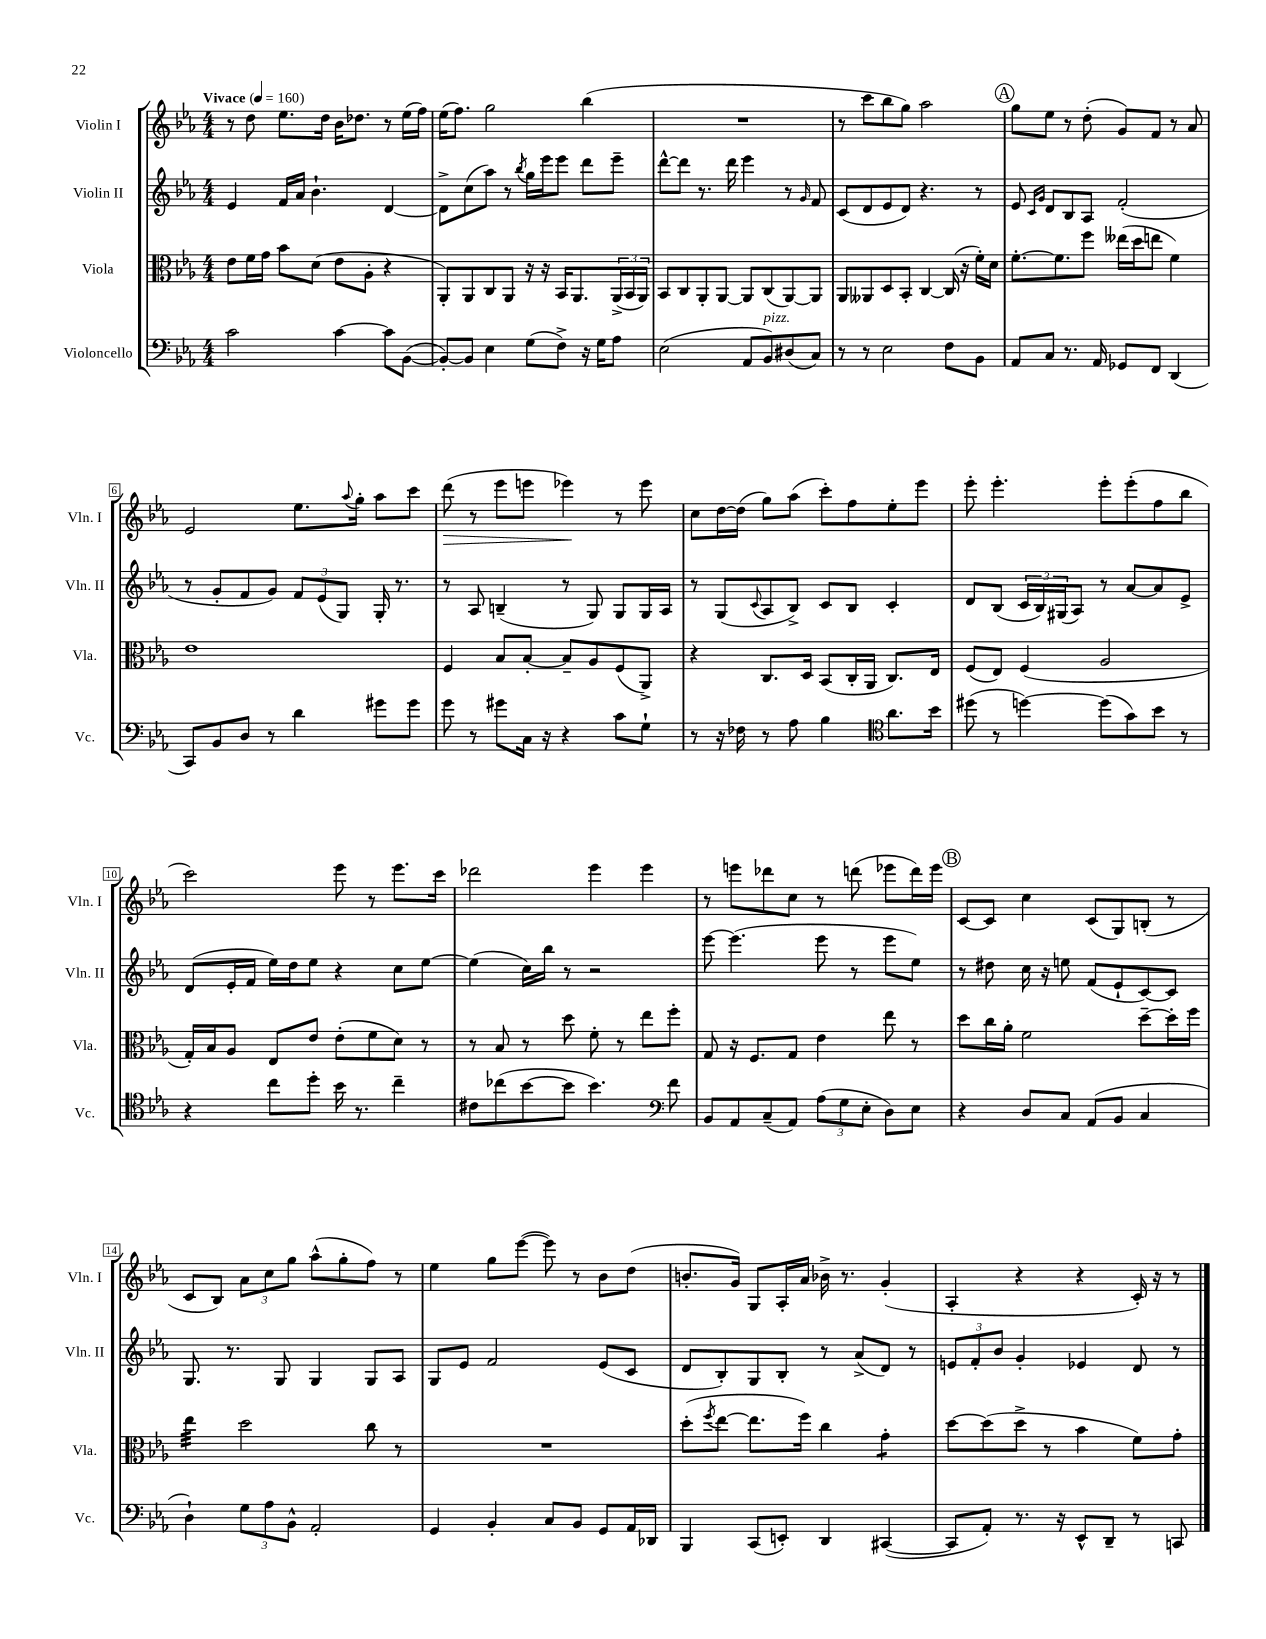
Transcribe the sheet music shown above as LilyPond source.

<<
\new StaffGroup <<
\new Staff = "s0" \with { instrumentName = "Violin I" shortInstrumentName = "Vln. I" } {
    \clef treble \key ees \major \numericTimeSignature \time 4/4 \tempo "Vivace" 4 = 160
    r8 d''8 ees''8. d''16 bes'16 des''8. r8 ees''16( f''16) |
    ees''16( f''8.) g''2 bes''4( |
    R1 |
    r8 c'''8 bes''8 g''8) aes''2 |
    \mark \markup { \circle "A" } g''8 ees''8 r8 d''8-.( g'8) f'8 r8 aes'8 |
    ees'2 ees''8. \appoggiatura { aes''8 } g''16-. aes''8 c'''8 |
    d'''8\>( r8 ees'''8 e'''8 ees'''4\!) r8 ees'''8 |
    c''8 d''16~ d''16( g''8) aes''8( c'''8-.) f''8 ees''8-. ees'''8 |
    ees'''8-. ees'''4.-. ees'''8-. ees'''8-.( f''8 bes''8 |
    c'''2) ees'''8 r8 ees'''8. c'''16 |
    des'''2 ees'''4 ees'''4 |
    r8 e'''8 des'''8 c''8 r8 d'''8( ees'''8 d'''16) ees'''16 |
    \mark \markup { \circle "B" } c'8~ c'8 c''4 c'8( g8) b8-.( r8 |
    c'8 bes8) \tuplet 3/2 { aes'8 c''8 g''8 } aes''8-^( g''8-. f''8) r8 |
    ees''4 g''8 ees'''8~( ees'''8) r8 bes'8 d''8( |
    b'8.-. g'16) g8 aes16-. aes'16 bes'16-> r8. g'4-.( |
    aes4-. r4 r4 c'16-.) r16 r8 \bar "|." |
}
\new Staff = "s1" \with { instrumentName = "Violin II" shortInstrumentName = "Vln. II" } {
    \clef treble \key ees \major \numericTimeSignature \time 4/4
    ees'4 f'16 aes'16 bes'4.-! d'4~ |
    d'8-> c''8( aes''8) r8 \acciaccatura { bes''8 } g''16 ees'''16 ees'''8 d'''8 ees'''8-- |
    d'''8~-^ d'''8 r8. d'''16 ees'''4 r8 \grace { g'16 } f'8 |
    c'8( d'8 ees'8 d'8) r4. r8 |
    \mark \markup { \circle "A" } ees'8 \grace { c'16 g'16 } d'8 bes8 aes8 f'2-.( |
    r8 g'8-. f'8 g'8) \tuplet 3/2 { f'8 ees'8( g8) } g16-. r8. |
    r8 aes8 b4--( r8 g8) g8 g16 aes16 |
    r8 g8( \appoggiatura { c'8 } aes8 bes8->) c'8 bes8 c'4-. |
    d'8 bes8( \tuplet 3/2 { c'16 bes16) gis16( } aes8) r8 aes'8~ aes'8 ees'8-> |
    d'8( ees'16-. f'16 ees''16) d''16 ees''8 r4 c''8 ees''8~ |
    ees''4( c''16) bes''16 r8 r2 |
    ees'''8~ ees'''4.( ees'''8 r8 ees'''8 ees''8) |
    \mark \markup { \circle "B" } r8 dis''8 c''16 r16 e''8 f'8( ees'8-! c'8~) c'8 |
    g8. r8. g8 g4 g8 aes8 |
    g8 ees'8 f'2 ees'8( c'8 |
    d'8 bes8-.) g8 bes8-. r8 aes'8->( d'8) r8 |
    \tuplet 3/2 { e'8 f'8-. bes'8 } g'4-. ees'4 d'8 r8 \bar "|." |
}
\new Staff = "s2" \with { instrumentName = "Viola" shortInstrumentName = "Vla." } {
    \clef alto \key ees \major \numericTimeSignature \time 4/4
    ees'8 f'16 g'16 bes'8 d'8( ees'8 aes8-. r4 |
    aes,8-.) aes,8 c8 aes,8 r16 r16 bes,16 aes,8. \tuplet 3/2 { aes,16->( bes,16 aes,16) } |
    bes,8 c8 aes,8-. aes,8~ aes,8 c8( aes,8~) aes,8 |
    aes,8 aeses,8 d8 bes,8-. c4~ c16( r16 f'16-.) d'16 |
    \mark \markup { \circle "A" } f'8.~-. f'8. f''8 eeses''16( d''16 e''8 f'4) |
    ees'1 |
    f4 bes8 bes8~-. bes8-- aes8 f8( aes,8->) |
    r4 c8. d16 bes,8( c16-. aes,16 c8.) ees16 |
    f8( ees8) f4( aes2 |
    g16-.) bes16 aes8 ees8 ees'8 ees'8-.( f'8 d'8) r8 |
    r8 bes8 r8 d''8 f'8-. r8 ees''8 f''8-. |
    g8 r16 f8. g8 ees'4 ees''8 r8 |
    \mark \markup { \circle "B" } d''8 c''16 aes'16-. f'2 d''8~-- d''16-. f''16 |
    ees''4:32 d''2 c''8 r8 |
    R1 |
    d''8-.( \acciaccatura { f''8 } ees''8~ ees''8. f''16) c''4 g'4:8-. |
    d''8~ d''8( d''8-> r8 bes'4 f'8) g'8-. \bar "|." |
}
\new Staff = "s3" \with { instrumentName = "Violoncello" shortInstrumentName = "Vc." } {
    \clef bass \key ees \major \numericTimeSignature \time 4/4
    c'2 c'4~ c'8 bes,8~( |
    bes,8~-.) bes,8 ees4 g8( f8->) r16 g16 aes8 |
    ees2( aes,8 bes,8^\markup { \italic "pizz." }) dis8( c8) |
    r8 r8 ees2 f8 bes,8 |
    \mark \markup { \circle "A" } aes,8 c8 r8. aes,16 ges,8 f,8 d,4( |
    c,8) bes,8 d8 r8 d'4 gis'8 gis'8 |
    g'8 r8 gis'8 c16 r16 r4 c'8 g8-! |
    r8 r16 fes16 r8 aes8 bes4 \clef tenor aes'8. bes'16 |
    dis''8( r8 d''4~) d''8( g'8) bes'8 r8 |
    r4 c''8 d''8-. bes'16 r8. c''4-- |
    cis'8 ces''8( bes'8~ bes'8 bes'4.) \clef bass f'8 |
    bes,8 aes,8 c8--( aes,8) \tuplet 3/2 { aes8( g8 ees8-. } d8) ees8 |
    \mark \markup { \circle "B" } r4 d8 c8 aes,8( bes,8 c4 |
    d4-!) \tuplet 3/2 { g8 aes8 bes,8-^ } aes,2-. |
    g,4 bes,4-. c8 bes,8 g,8 aes,16 des,16 |
    bes,,4 c,8( e,8-.) d,4 cis,4~( |
    cis,8 aes,8-.) r8. r16 ees,8-^ d,8-- r8 c,8 \bar "|." |
}
>>
>>
\layout { \context { \Score \override BarNumber.stencil = #(make-stencil-boxer 0.1 0.3 ly:text-interface::print) } }
